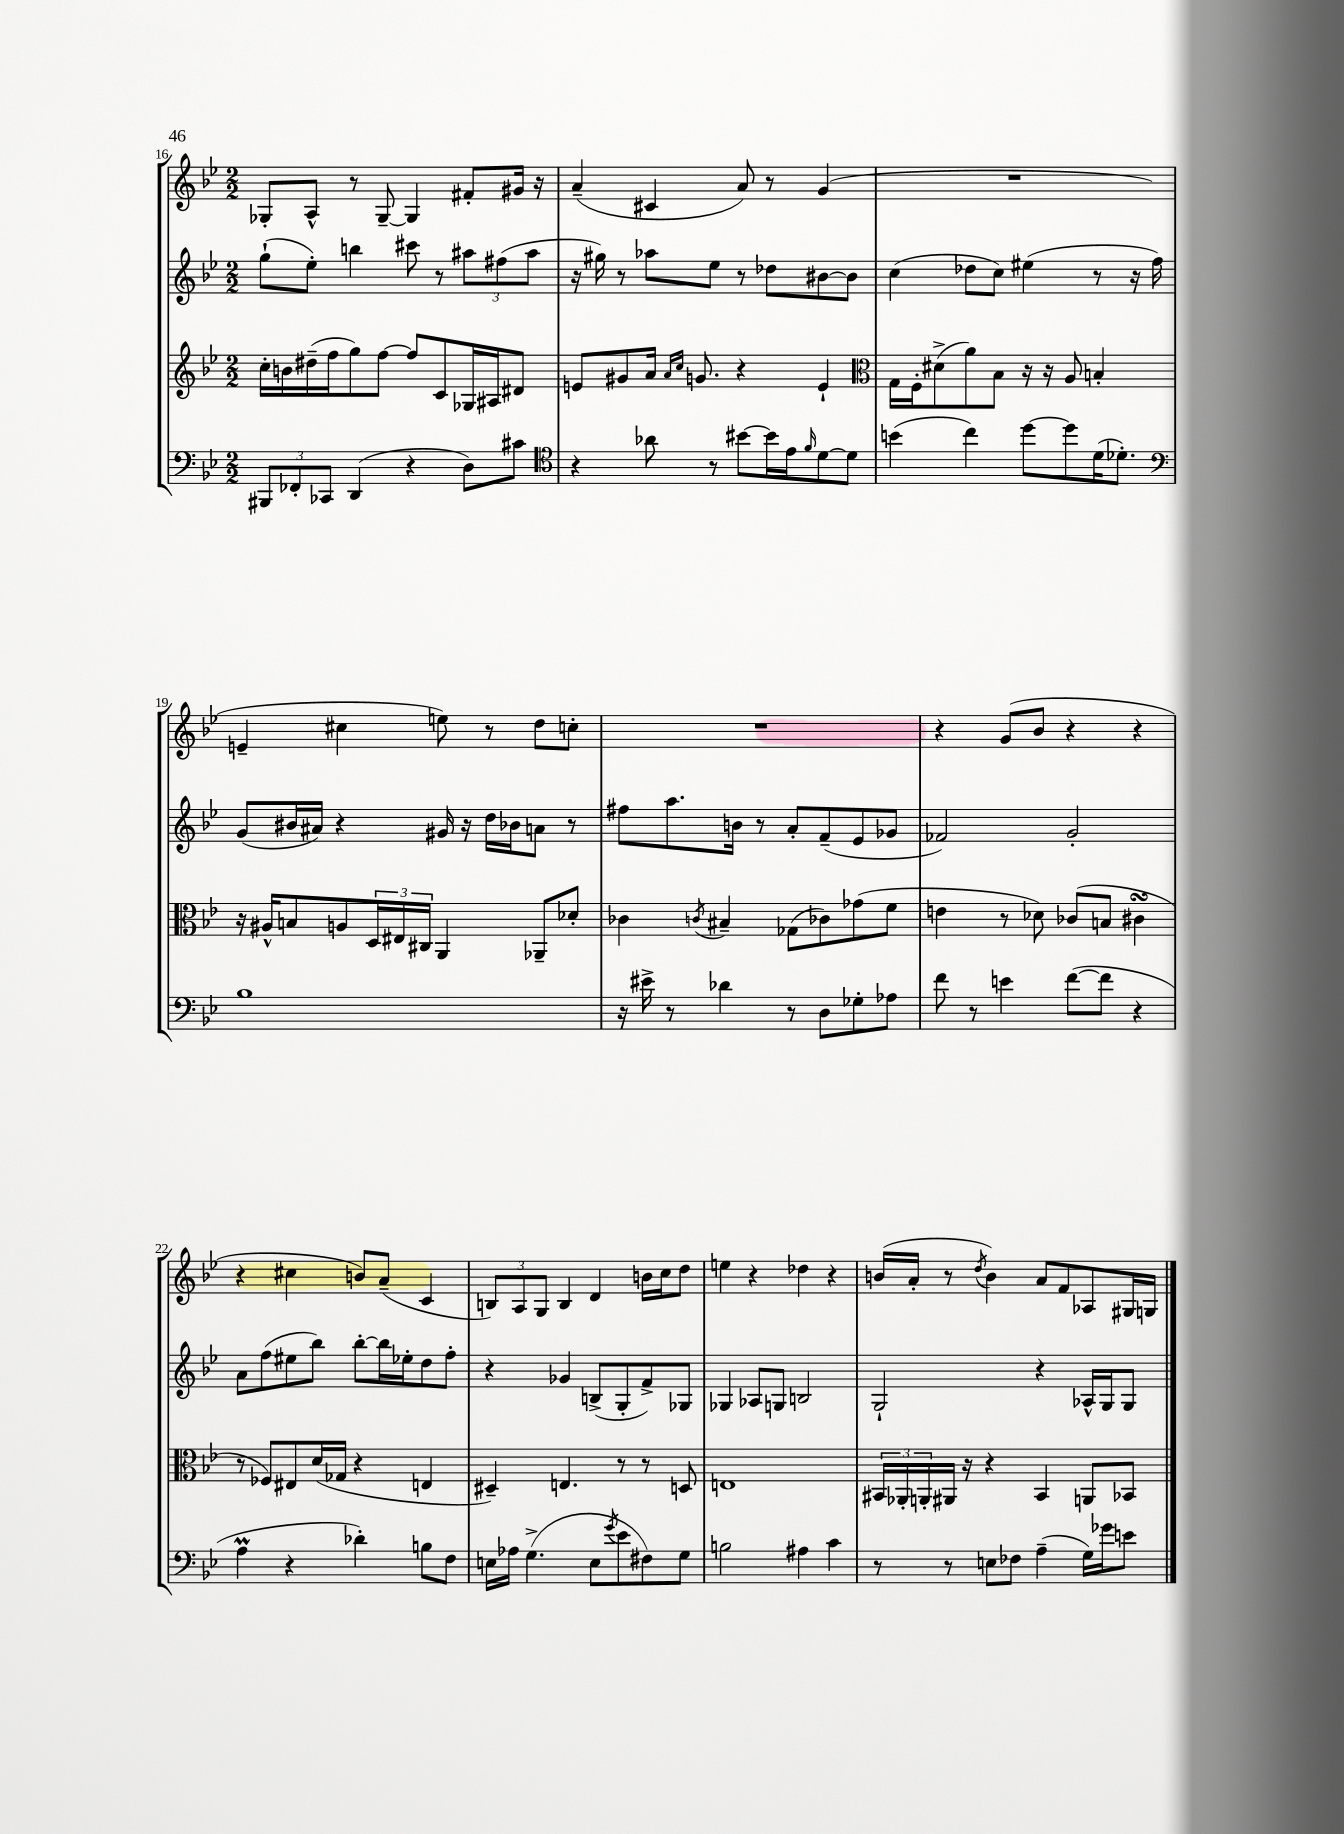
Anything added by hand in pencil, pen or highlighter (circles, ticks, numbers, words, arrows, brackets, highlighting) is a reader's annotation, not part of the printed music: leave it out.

**kern	**kern	**kern	**kern
*staff4	*staff3	*staff2	*staff1
*clefF4	*clefG2	*clefG2	*clefG2
*k[b-e-]	*k[b-e-]	*k[b-e-]	*k[b-e-]
*M2/2	*M2/2	*M2/2	*M2/2
12BBB#	16cc'	(8gg`	8G-'
.	16b	.	.
12FF-'	.	.	.
.	(16dd#~	8ee-')	8A^^
12CC-	.	.	.
.	16ff	.	.
(4DD	8gg)	4bb	8r
.	[8ff	.	[8G-~
4r	8ff]	8ccc#	4G-]
.	8c	8r	.
8D)	16G-	12aa#	8f#'
.	16A#	.	.
.	.	(12ff#	.
8c#	8d#	.	16g#
.	.	12aa#	.
.	.	.	16r
=	=	=	=
*clefC4	*	*	*
4r	8e	16r	(4a~
.	.	16gg#)	.
.	8g#	8r	.
8a-	16a	8aa-	4c#
.	16qqa	.	.
.	16qqcc	.	.
.	8.g	.	.
8r	.	8ee-	.
[8b#	4r	8r	8a)
16b#]	.	8dd-	8r
16e-	.	.	.
16qqf	.	.	.
[8d	4e`	[8b#	(4g
8d]	.	8b#]	.
=	=	=	=
*	*clefC3	*	*
(4b	16G	(4cc	1r
.	16F'	.	.
.	(8d#^	.	.
4cc)	8a)	8dd-	.
.	8B-	8cc)	.
[8dd	16r	(4ee#	.
.	16r	.	.
8dd]	8A	.	.
(16d	4B'	8r	.
8.d-')	.	.	.
.	.	16r	.
.	.	16ff)	.
=	=	=	=
*clefF4	*	*	*
1B-	16r	(8g	4e~
.	16A#^^	.	.
.	8B	16b#	.
.	.	16a#)	.
.	8A	4r	4cc#
.	24D	.	.
.	24E#	.	.
.	24C#	.	.
.	4AA	16g#	8ee)
.	.	16r	.
.	.	16dd	8r
.	.	16b-	.
.	8AA-~	8a	8dd
.	8d-'	8r	8cc'
=	=	=	=
16r	4c-	8ff#	1r
16e#^	.	.	.
8r	.	8.aa	.
.	8qc	.	.
4d-	4B#~	.	.
.	.	16b	.
.	.	8r	.
8r	(8G-	8a'	.
8D	8c-)	(8f~	.
8G-'	(8g-	8e-	.
8A-	8f	8g-	.
=	=	=	=
8f	4e	2f-)	4r
8r	.	.	.
4e	8r	.	(8g
.	8d-)	.	8b-
([8f	(8c-	2g'	4r
8f]	8B	.	.
4r	4c#	.	4r
=	=	=	=
4A	8r	8a	4r
.	8F-)	(8ff	.
4r	8E#	8ee#	4cc#
.	(16d	8bb-)	.
.	16G-	.	.
4d-')	4r	[8bb-'	8b)
.	.	16bb-]	(8a~
.	.	16ee-'	.
8B	4E	8dd	4c
8F	.	8ff'	.
=	=	=	=
16E	4D#~)	4r	12B)
16A-	.	.	.
.	.	.	12A
(4.G^	.	.	.
.	.	.	12G
.	4.E	4g-	4B
8E	.	(8B^	4d
8qg	.	.	.
8e-	8r	8G'	.
8F#)	8r	8f^)	16b
.	.	.	16cc
8G	8D	8G-	8dd
=	=	=	=
2B	1E	4G-	4ee
.	.	8A-	4r
.	.	8G	.
4A#	.	2B	4dd-
4c	.	.	4r
=	=	=	=
8r	24BB#	2G`	(16b
.	24AA-'	.	.
.	.	.	16a'
.	24AA'	.	.
8r	16AA#	.	8r
.	16r	.	.
.	.	.	8qdd
8E	4r	.	4b)
8F-	.	.	.
(4A~	4BB#	4r	8a
.	.	.	8f
16G)	8AA	16A-^^	8A-
16g-	.	16G	.
8e	8BB-	8G	16G#
.	.	.	16G
==	==	==	==
*-	*-	*-	*-
